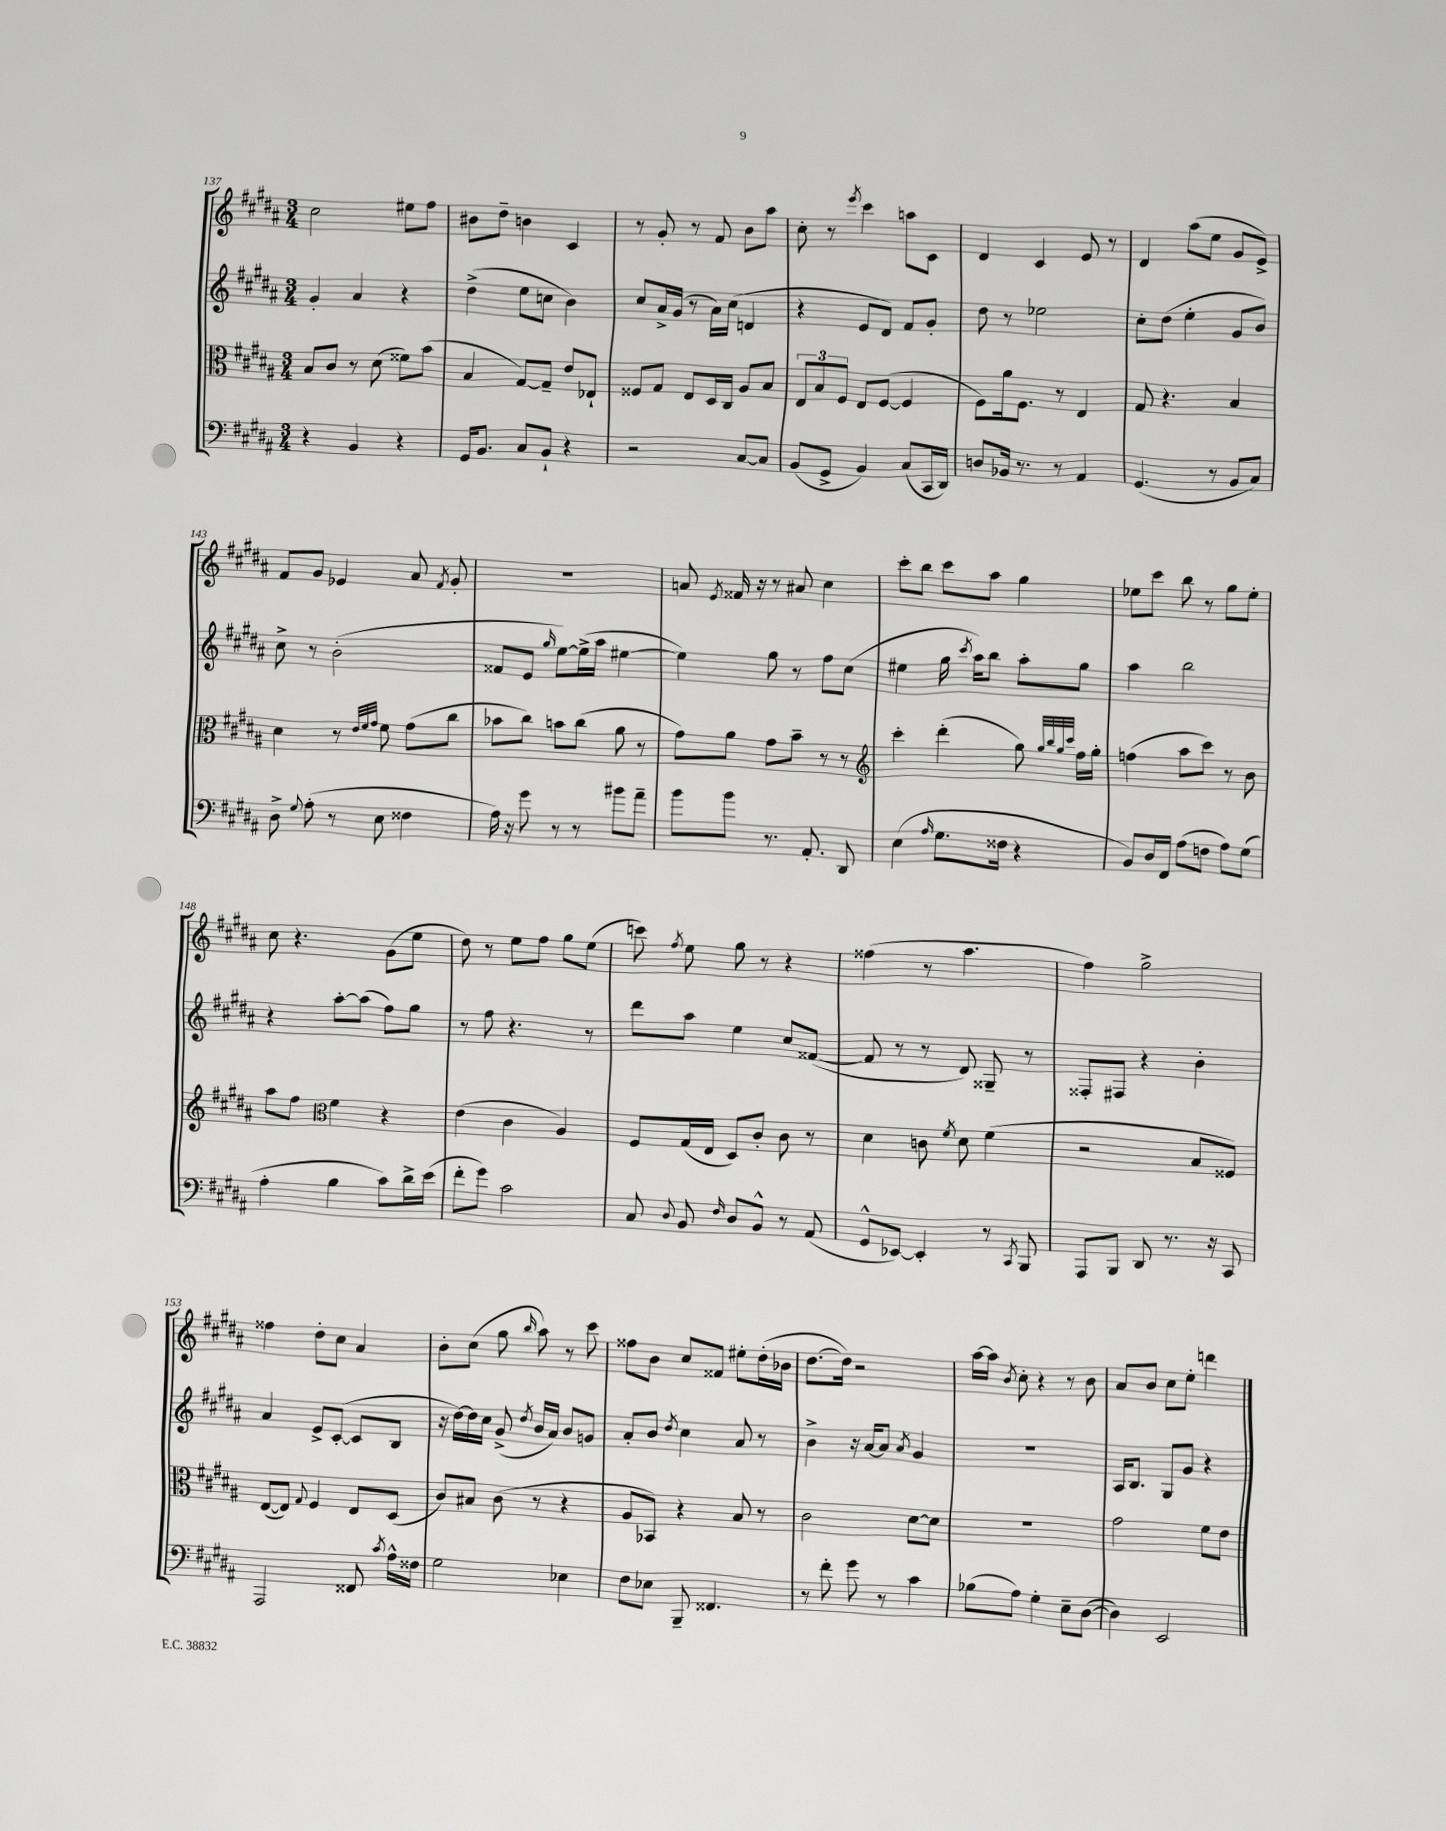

**kern	**kern	**kern	**kern
*part4	*part3	*part2	*part1
*staff4	*staff3	*staff2	*staff1
*clefF4	*clefC3	*clefG2	*clefG2
*k[f#c#g#d#a#]	*k[f#c#g#d#a#]	*k[f#c#g#d#a#]	*k[f#c#g#d#a#]
*M3/4	*M3/4	*M3/4	*M3/4
=137	=137	=137	=137
4r	8B/L	4g#'/	2cc#\
.	8c#/J	.	.
4BB/	8r	4a#/	.
.	(8d#\	.	.
4r	8f##X\L)	4r	8ee#X\L
.	(8b\J	.	8ff#\J
=138	=138	=138	=138
16GG#/KL	4B/	(4dd#^\	8b#X\L
8.BB/J	.	.	.
.	.	.	8dd#~\J
8C#/L	[8G#/L)	8ee\L	4bn\
8BB`/J	8G#~/J]	8ccn\J	.
4r	8e/L	4b\)	4c#/
.	8E-X`/J	.	.
=139	=139	=139	=139
2r	8F##X/L	8cc#/L	8r
.	8G#/J	16a#^/L	8g#'/
.	.	(16g#/JJ	.
.	8E/L	8r	8r
.	16D#/L	16a#\LL)	8f#/
.	16C#/JJ	(16cc#\JJ	.
[8C#/L	8A#/L	4dn/	8b\L
8C#/J]	8B/J	.	8aa#\J
=140	=140	=140	=140
(8BB/L	12E/L	4r	8cc#'\
.	12B/	.	.
8GG#^/J	.	.	8r
.	12F#/J	.	.
.	.	.	8qeee/
4BB/)	8E/L	8e/L	4ccc#\
.	([8F#/J	8d#/J)	.
(8C#/L	4F#/]	8f#/L	8aan\L
16CC#/L	.	8g#'/J	8c#\J
16DD#/JJ)	.	.	.
=141	=141	=141	=141
8Dn/L	8F#\L)	8dd#\	4d#/
16BB-X/Jk	16a#\k	8r	.
8.r	8.F#\J	.	.
.	.	2ee-X\	4c#/
8r	8r	.	.
4AA#/	4E/	.	8e/
.	.	.	8r
=142	=142	=142	=142
(4.GG#/	8G#/	8cc#'\L	4d#/
.	4.r	(8dd#\J	.
.	.	4ee'\	(8aa#\L
8r	.	.	8ee\J
8BB/L	4B/	8g#/L	8g#/L
8C#/J)	.	8b/J)	8e^/J)
!!LO:LB:g=z
=143	=143	=143	=143
8D#^\	4d#\	8cc#^\	8f#/L
8qqG#/	.	.	.
(8A#'\	.	8r	8g#/J
8r	8r	(2b'\	4e-X/
.	32qqe/LLL	.	.
.	32qqf#/	.	.
.	32qqg#/JJJ	.	.
8E\	8f#\	.	.
4F##X\	(8g#\L	.	8a#/
.	.	.	8qf#/
.	8cc#\J	.	8g#'/
=144	=144	=144	=144
16A#\)	8b-X\L	8f##X/L	2.r
16r	.	.	.
8g#\	8cc#\J)	8e/J	.
.	.	16qqgg#/	.
8r	8bn\L	[8ee\L)	.
8r	(8cc#\J	(16ee^\L]	.
.	.	16aa#\JJ	.
8b#X\L	8a#\	[4ee#X\	.
8a#~\J	8r	.	.
=145	=145	=145	=145
8b\L	8g#\L)	4ee#\])	8an/
.	.	.	8qe/
8b\J	8a#\J	.	16f##X/
.	.	.	16r
8.r	8g#\L	8gg#\	8r
.	8b~\J	8r	8a#X/
8.AA#'/	.	.	.
.	8r	8ff#\L	4cc#\
8DD#/	8r	(8cc#\J	.
=146	=146	=146	=146
*	*clefG2	*	*
(4E\	4ccc#'\	4ee#X\	8ccc#'\L
.	.	.	8bb\J
16qqA#/	.	.	.
8.G#\L	(4ddd#'\	16gg#\	8ccc#\L
.	.	8qccc#/	.
.	.	16aa#\KL)	.
.	.	8bb\J	8aa#\J
16F##X\Jk	.	.	.
4r	8gg#\)	8aa#'\L	4gg#\
.	32qqgg#/LLL	.	.
.	32qqbb/	.	.
.	32qqgg#/	.	.
.	32qqccc#/JJJ	.	.
.	16ff#\LL	8gg#\J	.
.	16gg#'\JJ	.	.
=147	=147	=147	=147
8BB/L)	(4ffn\	4aa#\	8ee-X\L
16D#/L	.	.	8ccc#\J
16FF#/JJ	.	.	.
(8A#\L	8aa#\L	2bb\	8bb\
8Fn\J	8ccc#\J)	.	8r
8A#\L)	8r	.	8gg#\L
(8G#\J	8b\	.	8ee-'\J
!!LO:LB:g=z
=148	=148	=148	=148
4A#'\	8aa#\L	4r	8cc#\
.	8ff#\J	.	4.r
*	*clefC3	*	*
4B\	4f#\	[8aa#'\L	.
.	.	(8aa#\J]	.
8c#\L)	4r	8ff#\L)	(8g#\L
16d#^\L	.	8gg#\J	8ee\J
(16e\JJ	.	.	.
=149	=149	=149	=149
8f#'\L	(4e\	8r	8dd#\)
8g#\J)	.	8ff#\	8r
2c#\	4c#\	4.r	8ee\L
.	.	.	8ff#\J
.	4A#/)	.	8gg#\L
.	.	8r	(8ee\J
=150	=150	=150	=150
8C#/	8F#/L	8ddd#\L	8cccn\)
8qqD#/	.	.	8qff#/
8BB/	(16G#/L	8aa#\J	8ee\
.	16E/JJ	.	.
16qqF#/	.	.	.
8D#/L	8D#/L)	4ee\	8gg#\
8BB^^/J	8c#'/J	.	8r
8r	8c#\	8cc#/L	4r
(8AA#/	8r	([8f##X/J	.
=151	=151	=151	=151
8GG#^^/L	4d#\	8f##/]	(4ff##X\
[8EE-X/J)	.	8r	.
4EE-'/]	8cn\	8r	8r
.	8qf#/	.	.
.	8d#\	8d#/)	4.aa#\
8r	(4f#\	8G##X~/	.
8qCC#/	.	.	.
8BBB/	.	8r	.
=152	=152	=152	=152
8AAA#/L	2r	8F##X'/L	4ff#\)
8BBB/J	.	8F#X/J	.
8DD#/	.	4r	2gg#^\
8.r	.	.	.
.	8B/L	4b'\	.
16r	.	.	.
8CC#/	8F##X/J)	.	.
!!LO:LB:g=z
=153	=153	=153	=153
2AAA#/	([8E/L	4a#/	4ff##X\
.	8E/J])	.	.
.	8qqG#/	.	.
.	4F#/	8e^/L	8dd#'\L
.	.	([8c#'/J	8cc#\J
8FF##X/	8E/L	8c#/L]	4a#/
8qc#/	.	.	.
16A#^^\LL	(8D#/J	8B/J	.
16F##X\JJ	.	.	.
=154	=154	=154	=154
2G#\	8c#/L)	16r	8b'\L
.	.	[16dd#\LL)	.
.	8B#X/J	16dd#\]	(8cc#\J
.	.	16cc#\JJ	.
.	(8c#\	(8g#^/	8gg#\
.	.	8qdd#/	16qqbb/
.	8r	16b/LL	8aa#\)
.	.	16a#/JJ)	.
4E-X\	4r	8b/L	8r
.	.	8gn/J	8ccc#\
=155	=155	=155	=155
8F#\L	8A#/L	8a#'/L	8ff##X\L
8E-X\J	8BB-X/J)	8b/J	8b\J
.	.	8qdd#/	.
8BBB~/	4r	4cc#\	8cc#/L
4.FF##X/	.	.	8f##X/J
.	8B/	8a#/	8ee#X'\L
.	8r	8r	(16dd#'\L
.	.	.	16b-X\JJ
=156	=156	=156	=156
8r	2c#\	4b^\	[8.dd#\L
8f#'\	.	.	.
.	.	.	16dd#\Jk])
8g#\	.	16r	2r
.	.	[16a#/KL	.
8r	.	8a#/J]	.
.	.	8qa#/	.
4c#\	[8d#\L	4g#/	.
.	8d#\J]	.	.
=157	=157	=157	=157
(8B-X\L	2.r	2.r	[16aa#\LL
.	.	.	16aa#\JJ]
.	.	.	8qb/
8A#\J)	.	.	8cc#'\
4G#'\	.	.	4r
8E~\L	.	.	8r
([8D#\J	.	.	8b\
=158	=158	=158	=158
4D#\])	2g#\	16A#/KL	8a#/L
.	.	8.B/J	.
.	.	.	8b/J
2EE/	.	8G#/L	8cc#\L
.	.	8g#/J	8ee'\J
.	8f#\L	4r	4dddn\
.	8e\J	.	.
==	==	==	==
*-	*-	*-	*-
